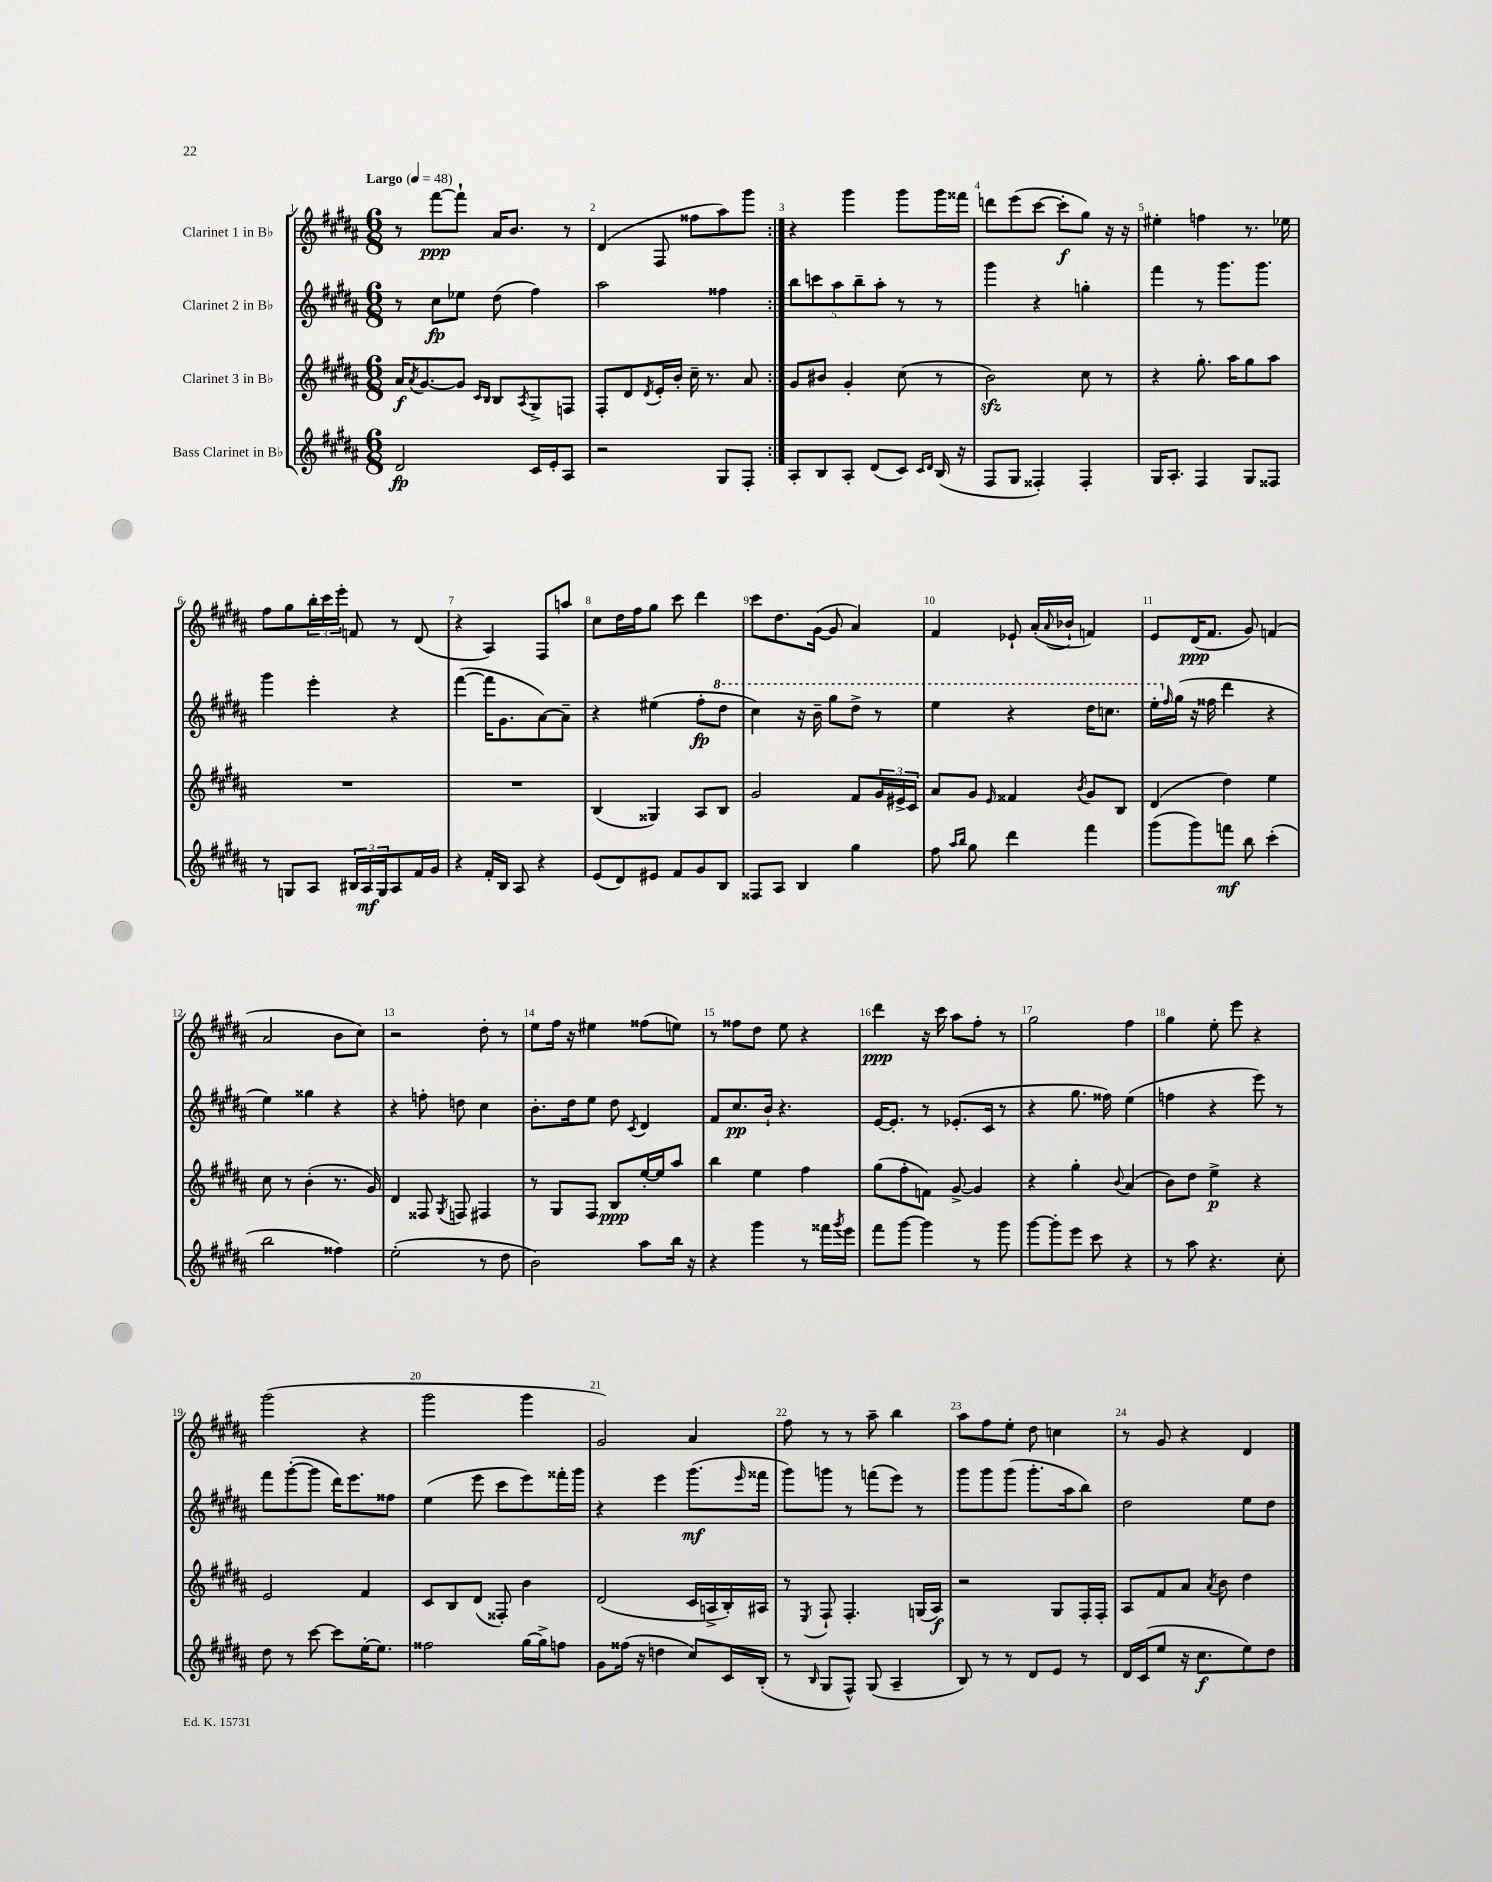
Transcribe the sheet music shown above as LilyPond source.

<<
\new StaffGroup <<
\new Staff = "s0" \with { instrumentName = "Clarinet 1 in Bb" } {
    \clef treble \key b \major \numericTimeSignature \time 6/8 \tempo "Largo" 4 = 48
    \repeat volta 2 { r8 fis'''8~\ppp fis'''8-! ais'16 b'8. r8 |
    dis'4( fis8 fisis''8 ais''8) gis'''8 | }
    r4 gis'''4 gis'''8 gis'''16 fisis'''16 |
    d'''8 e'''8( cis'''8~ cis'''8-.\f gis''8) r16 r16 |
    eis''4-. f''4 r8. ees''16 |
    fis''8 gis''8 \tuplet 3/2 { b''16-. cis'''16 e'''16-. } f'8 r8 dis'8( |
    r4 ais4) fis8 a''8 |
    cis''8 dis''16 fis''16 gis''8 cis'''8 dis'''4 |
    cis'''8 dis''8. gis'16~( gis'8 ais'4) |
    fis'4 ees'8-! ais'16-.( \appoggiatura { ais'8 } bes'16-! f'4) |
    e'8 dis'16\ppp( fis'8. gis'8) f'4( |
    ais'2 b'8 cis''8) |
    r2 dis''8-. r8 |
    e''8 fis''16 r16 eis''4 fisis''8( e''8) |
    r8 fisis''8 dis''8 e''8 r4 |
    dis'''4\ppp r16 cis'''16 ais''8 fis''8-. r8 |
    gis''2 fis''4 |
    gis''4 e''8-. e'''8 r4 |
    gis'''2( r4 |
    gis'''2 gis'''4 |
    gis'2) ais'4 |
    fis''8 r8 r8 ais''8-- b''4 |
    ais''8 fis''8 e''8-. dis''8 c''4 |
    r8 gis'8 r4 dis'4 \bar "|." |
}
\new Staff = "s1" \with { instrumentName = "Clarinet 2 in Bb" } {
    \clef treble \key b \major \numericTimeSignature \time 6/8
    \repeat volta 2 { r8 cis''8\fp ees''8 dis''8( fis''4) |
    ais''2 fisis''4 | }
    \tuplet 5/4 { b''8 c'''8 ais''8 b''8-- ais''8-. } r8 r8 |
    gis'''4 r4 g''4-. |
    fis'''4 r8 gis'''8. gis'''8. |
    gis'''4 e'''4-. r4 |
    fis'''4~( fis'''16 gis'8. ais'8~) ais'8-- |
    r4 eis''4( fis''8-.\fp \ottava #1 dis'''8 |
    cis'''4) r16 b''16-- gis'''8 dis'''8-> r8 |
    e'''4 r4 dis'''16 c'''8. |
    e'''16-. \ottava #0 \grace { fis''16 } gis''16( r16 fisis''16 dis'''4 r4 |
    e''4) gisis''4 r4 |
    r4 f''8-. d''8 cis''4 |
    b'8.-. dis''16 e''8 dis''8 \acciaccatura { cis'8 } dis'4 |
    fis'8 cis''8.\pp b'16-! r4. |
    e'16~ e'8.-. r8 ees'8.-.( cis'16 r8 |
    r4 gis''8. fisis''16) e''4( |
    f''4 r4 e'''8) r8 |
    fis'''8 gis'''8~-.( gis'''8 dis'''16) e'''8. fisis''8 |
    e''4( e'''8 cis'''8 e'''8) fisis'''16-. gis'''16 |
    r4 e'''4 gis'''8.\mf( \grace { e'''16 } fisis'''16 |
    gis'''8) g'''8 r8 f'''8( e'''8) r8 |
    gis'''8 gis'''8 gis'''8( gis'''8.-. ais''16 b''8) |
    dis''2 e''8 dis''8 \bar "|." |
}
\new Staff = "s2" \with { instrumentName = "Clarinet 3 in Bb" } {
    \clef treble \key b \major \numericTimeSignature \time 6/8
    \repeat volta 2 { ais'16\f \acciaccatura { ais'8 } gis'8.~ gis'8 \grace { cis'16 b16 } b8 \acciaccatura { ais8 } gis8-> f8 |
    fis8-. dis'8 \acciaccatura { dis'8 } e'16-. b'16-. cis''16-- r8. ais'8 | }
    gis'8 bis'8 gis'4-. cis''8( r8 |
    b'2\sfz) cis''8 r8 |
    r4 gis''8.-. ais''16 gis''8 ais''8 |
    R2. |
    R2. |
    b4( gisis4) ais8 b8 |
    gis'2 fis'8 \tuplet 3/2 { gis'16 eis'16-> cis'16 } |
    ais'8 gis'8 \grace { e'16 } fisis'4 \acciaccatura { b'8 } gis'8 b8 |
    dis'4( dis''4) e''4 |
    cis''8 r8 b'4-.( r8. gis'16) |
    dis'4 fisis8 \acciaccatura { gis8 } f8 fis4 |
    r8 gis8 fis8 b8\ppp e''16~-. e''16 ais''8 |
    b''4 e''4 fis''4 |
    gis''8( fis''8-. f'8) gis'8~-> gis'4 |
    r4 gis''4-. \appoggiatura { b'8 } ais'4( |
    b'8) dis''8 e''4->\p r4 |
    e'2 fis'4 |
    cis'8 b8 dis'8( fisis8-.) b'4 |
    dis'2( cis'16 a16-> b16-.) ais16 |
    r8 \acciaccatura { e8 } fis8-! fis4.-. g16( ais16\f) |
    r2 gis8 fis16-. fis16-. |
    ais8 fis'8 ais'8 \acciaccatura { ais'8 } b'8 dis''4 \bar "|." |
}
\new Staff = "s3" \with { instrumentName = "Bass Clarinet in Bb" } {
    \clef treble \key b \major \numericTimeSignature \time 6/8
    \repeat volta 2 { dis'2\fp cis'16 e'16-. ais8 |
    r2 gis8 fis8-. | }
    ais8-. b8 ais8-. dis'8( cis'8) \grace { cis'16 dis'16 } b16( r16 |
    fis8 gis8 fisis4-.) fisis4-. |
    gis16 ais8.-. fis4 gis8 fisis8 |
    r8 g8 ais8 \tuplet 3/2 { bis16 ais16\mf g16 } ais8 fis'16 gis'16 |
    r4 fis'16-. b16 ais8 r4 |
    e'8( dis'8) eis'8 fis'8 gis'8 b8 |
    fisis8 ais8 b4 gis''4 |
    fis''8 \grace { ais''16 b''16 } gis''8 dis'''4 fis'''4 |
    gis'''8( gis'''8) f'''8\mf b''8 cis'''4-.( |
    b''2 fisis''4) |
    e''2-.( r8 dis''8 |
    b'2) ais''8 b''16 r16 |
    r4 gis'''4 r8 fisis'''16 \acciaccatura { gis'''8 } e'''16 |
    fis'''8 gis'''8~ gis'''4 r8 gis'''8 |
    gis'''8~ gis'''8-. e'''8 cis'''8 r4 |
    r8 ais''8 r4. cis''8-. |
    dis''8 r8 cis'''8~ cis'''8 e''16~-. e''8. |
    fisis''2 gis''16~ gis''16-> f''8 |
    gis'8 fisis''16( r16 d''4 cis''8) cis'16 b16-.( |
    r8 \grace { b16 } gis8 fis8-^) gis8( ais4-- |
    b8) r8 r8 dis'8 e'8 r8 |
    dis'16 cis'16( e''8 r16 cis''8.\f e''8) dis''8 \bar "|." |
}
>>
>>
\layout { \context { \Score \override BarNumber.break-visibility = ##(#f #t #t) barNumberVisibility = #all-bar-numbers-visible } }
